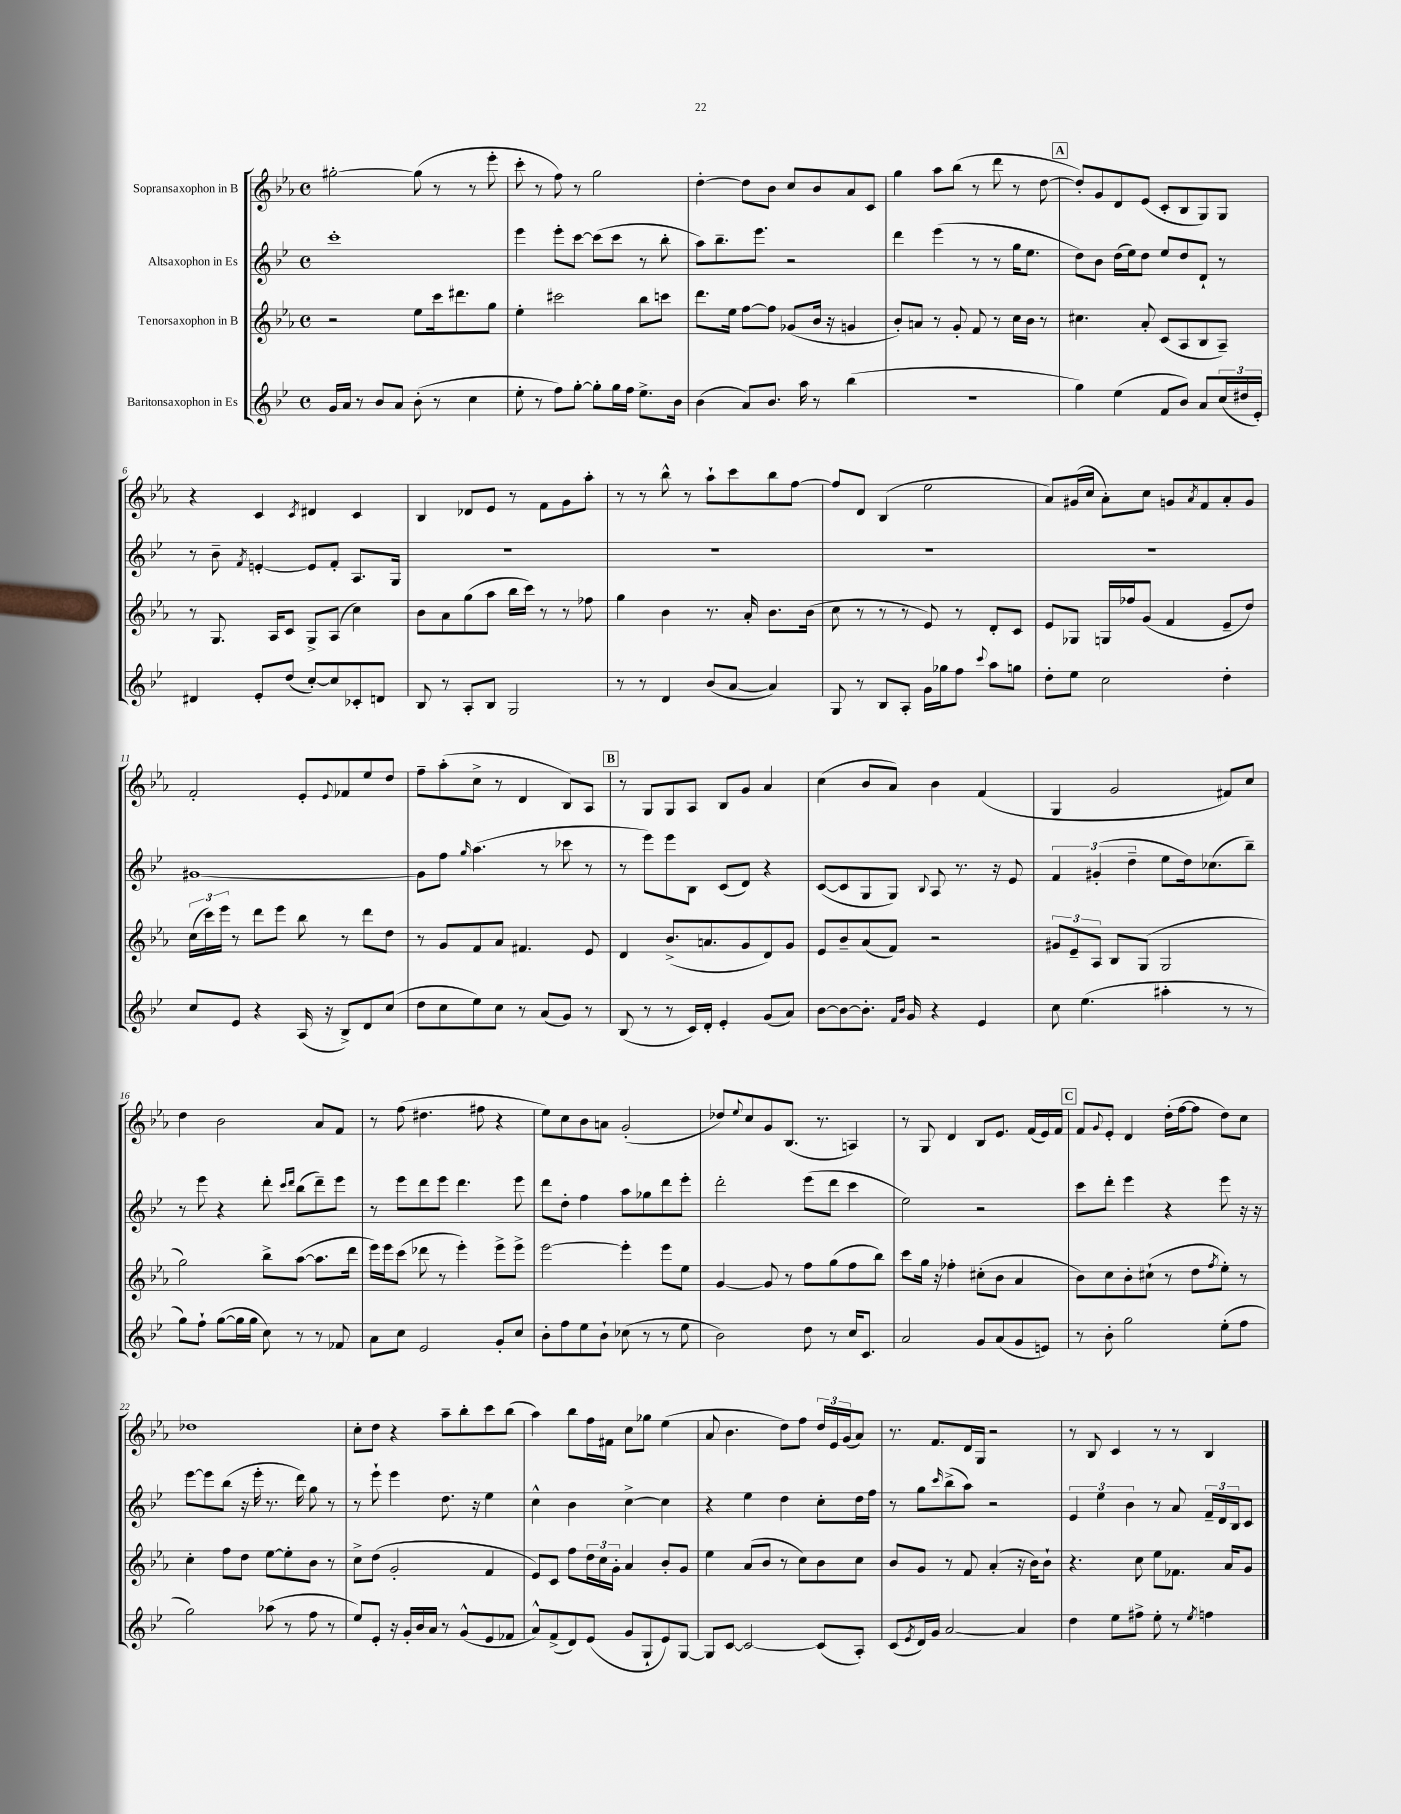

**kern	**kern	**kern	**kern
*staff4	*staff3	*staff2	*staff1
*clefG2	*clefG2	*clefG2	*clefG2
*k[b-e-]	*k[b-e-a-]	*k[b-e-]	*k[b-e-a-]
*M4/4	*M4/4	*M4/4	*M4/4
*met(c)	*met(c)	*met(c)	*met(c)
16g	2r	1ccc'	[2gg#'
16a	.	.	.
8r	.	.	.
8b-	.	.	.
8a	.	.	.
(8b-'	8ee-	.	(8gg#]
8r	16ccc	.	8r
.	8.ddd#	.	.
4cc	.	.	8r
.	8gg	.	8eee-'
=	=	=	=
8ee-'	4ee-'	4eee-	8ccc'
8r	.	.	8r
8ff)	2ccc#	8eee-'	8ff)
[8gg'	.	[8ccc	8r
8gg']	.	(8ccc]	2gg
16gg	.	8ccc	.
16ff	.	.	.
8.ee-^	8bb-	8r	.
.	8ccc	8bb-'	.
16b-	.	.	.
=	=	=	=
(4b-	8.ddd	8aa)	[4dd'
.	.	8.bb-~	.
.	16ee-	.	.
8a)	[8ff	.	8dd]
.	.	8.eee-	.
8.b-	8ff]	.	8b-
.	(8g-	2r	8cc
16aa	.	.	.
8r	16b-	.	8b-
.	16r	.	.
(4bb-	4g	.	8a-
.	.	.	8c
=	=	=	=
1r	8b-')	4ddd	4gg
.	8a	.	.
.	8r	(4eee-	8aa-
.	8g'	.	(8bb-
.	8f	8r	8r
.	8r	8r	8ddd
.	16cc	16gg	8r
.	16b-	8.ee-	.
.	8r	.	[8dd
=	=	=	=
4gg)	4.cc#	8dd)	8dd'])
.	.	8b-	8g
(4ee-	.	(16dd	8d
.	.	16ee-)	.
.	8a-'	8dd	(8e-
8f	(8c	8ee-	8c'
8b-)	8A-	8dd	8B-
8a	8B-	8d`	8G)
(24cc	8A-~)	8r	8G
24dd#	.	.	.
24e-')	.	.	.
=	=	=	=
4d#	8r	8r	4r
.	8.G	8b-~	.
.	.	8qf	.
8e-'	.	[4e'	4c
.	16A-	.	.
(8dd	8c	.	.
.	.	.	8qc
[8cc')	8G^	8e]	4d#
8cc]	(8A-	8f'	.
8c-'	4cc)	8.A	4c
8d	.	.	.
.	.	16G	.
=	=	=	=
8B-	8b-	1r	4B-
8r	8a-	.	.
8A'	(8gg	.	8d-
8B-	8aa-	.	8e-
2G	16bb-	.	8r
.	16ccc)	.	.
.	8r	.	8f
.	8r	.	8g
.	8ff-	.	8aa-'
=	=	=	=
8r	4gg	1r	8r
8r	.	.	8r
4d	4b-	.	8bb-^^
.	.	.	8r
(8b-	8.r	.	8aa-`
[8a	.	.	8ccc
.	16a-'	.	.
4a])	8.b-	.	8bb-
.	.	.	[8ff
.	(16b-	.	.
=	=	=	=
8G	8cc	1r	8ff]
8r	8r	.	8d
8B-	8r	.	(4B-
8A'	8r	.	.
16g	8e-)	.	2ee-
16gg-	.	.	.
8ff	8r	.	.
8qqccc	.	.	.
8aa	8d'	.	.
8gg	8c	.	.
=	=	=	=
8dd'	8e-	1r	8a-)
8ee-	8G-	.	(16g#
.	.	.	16cc
2cc	16G	.	8a-')
.	16ff-	.	.
.	(8g	.	8cc
.	4f	.	8g
.	.	.	8qa-
.	.	.	8f
4dd'	8e-~	.	8a-'
.	8dd)	.	8g
=	=	=	=
8cc	(24cc	[1g#	2f'
.	24ccc)	.	.
.	24eee-	.	.
8e-	8r	.	.
4r	8ddd	.	.
.	8eee-	.	.
(16A	8bb-	.	8e-'
16r	.	.	.
.	.	.	8qqe-
8B-^)	8r	.	8f-
8d	8ddd	.	8ee-
(8cc	8dd	.	8dd
=	=	=	=
8dd	8r	8g#]	8ff~
8cc	8g	8ff	(8aa-'
.	.	16qqgg	.
8ee-)	8f	(4.aa	8cc^
8cc	8a-	.	8r
8r	4.f#	.	4d
(8a	.	8r	.
8g)	.	8ccc-	8B-)
8r	8e-	8r	8A-
=	=	=	=
(8B-	4d	8r	8r
8r	.	8eee-)	8G
8r	(8.b-^	8eee-	8G
16c)	.	8B-	8A-
16d'	8.a	.	.
4e-'	.	(8c	8B-
.	8g	8d)	8g
(8g	8d)	4r	4a-
8a)	8g	.	.
=	=	=	=
[8b-	8e-	([8c	(4cc
8b-_	8b-~	8c]	.
8.b-']	(8a-	8G	8b-
.	8f)	8G)	8a-)
16qqf	.	.	.
16qqb-	.	.	.
16g	.	.	.
.	.	8qqB-	.
4r	2r	8A	4b-
.	.	8.r	.
4e-	.	.	(4f
.	.	16r	.
.	.	8e-	.
=	=	=	=
8cc	12g#	6f	4G
.	12e-~	.	.
(4.ee-	.	.	.
.	12A-	(6g#'	.
.	8B-	.	2g
.	.	6dd~	.
.	(8G	.	.
4aa#'	2G	8ee-	.
.	.	16dd)	.
.	.	(8.cc-	.
8r	.	.	8f#)
8r	.	8bb-~)	8cc
=	=	=	=
8gg)	2gg)	8r	4dd
8ff`	.	8eee-	.
([8gg	.	4r	2b-
16gg]	.	.	.
16gg	.	.	.
8cc)	8bb-^	8ddd'	.
.	.	16qqccc	.
.	.	16qqddd	.
8r	([8aa-	(8bb-	.
8r	8.aa-]	8ddd~)	8a-
8f-	.	8eee-	8f
.	16ddd	.	.
=	=	=	=
8a	16eee-)	8r	8r
.	16eee-	.	.
8cc	(8ccc	8eee-	(8ff
2e-	8ddd-	8ddd	4.dd#
.	8r	8eee-	.
.	4eee-')	4.ddd	.
.	.	.	8ff#
8g'	8eee-^	.	4r
8cc	8eee-^	8eee-	.
=	=	=	=
8b-'	[2eee-	8ddd	8ee-)
8ff	.	8dd'	8cc
8ee-	.	4ff	8b-
8b-`	.	.	8a
(8cc-	4eee-']	8aa	(2g'
8r	.	8gg-	.
8r	8eee-	8ddd	.
8ee-	8ee-	8eee-'	.
=	=	=	=
2b-)	[4g	2ddd'	8dd-)
.	.	.	8qqee-
.	.	.	8cc
.	8g]	.	8g
.	8r	.	(8.B-
8dd	8ff	(8eee-	.
.	.	.	8.r
8r	(8gg	8ddd	.
16cc	8ff	4ccc	4A)
8.c	.	.	.
.	8bb-)	.	.
=	=	=	=
2a	8ccc	2ee-)	8r
.	16gg	.	8G
.	16r	.	.
.	4ff-'	.	4d
8g	(8cc#'	2r	8B-
(8a	8b-	.	8.e-
8g	4a-	.	.
.	.	.	(16f
8e)	.	.	16e-)
.	.	.	16f
=	=	=	=
8r	8b-)	8ccc	8f
.	.	.	8qqg
8b-'	8cc	8ddd'	8e-'
2gg	8b-'	4eee-	4d
.	(8cc#`	.	.
.	8r	4r	(16dd'
.	.	.	[16ff
.	8dd	.	8ff]
.	8qff	.	.
(8ee-'	8ee-')	8eee-	8dd)
8ff	8r	16r	8cc
.	.	16r	.
=	=	=	=
2gg)	4cc'	[8eee-	1dd-
.	.	8eee-]	.
.	8ff	(8bb-	.
.	8dd	16r	.
.	.	16eee-'	.
(8aa-	[8ee-	8.r	.
8r	8ee-']	.	.
.	.	16ddd)	.
8ff	8b-	8gg	.
8r	8r	8r	.
=	=	=	=
8ee-)	8cc^	8r	8cc'
8e-'	(8dd	8eee-`	8dd
16r	2g'	4eee-	4r
16g'	.	.	.
16b-	.	.	.
16a	.	.	.
8r	.	8.dd	8aa-~
(8g^^	.	.	8bb-'
.	.	16r	.
8e-	4f	4ee-	8ccc
8f-	.	.	(8bb-
=	=	=	=
8a^^)	8e-)	4cc^^	4aa-)
(8f^	8c	.	.
8d)	8ff	4b-	8bb-
(8e-	24dd	.	16ff
.	24cc	.	.
.	.	.	16f#
.	24g'	.	.
8g	4a-	[4cc^	8cc
8G`	.	.	8gg-
8e-)	8b-'	4cc]	(4ee-
[8G	8g	.	.
=	=	=	=
8G]	4ee-	4r	8a-
[8c	.	.	4.b-
2c_	(8a-	4ee-	.
.	8b-	.	.
.	8r	4dd	8dd)
.	8cc)	.	8ff
(8c]	8b-	8cc'	24dd
.	.	.	24e-
.	.	.	(24g
8A')	8cc	16dd	8a-)
.	.	16ff	.
=	=	=	=
(8c	8b-	8r	8.r
8qe-	.	.	.
16d)	8g	8gg	.
16g	.	.	8.f
.	.	16qqccc	.
[2a	8r	(8bb-^	.
.	8f	8aa)	16d
.	.	.	16G
.	(4a-'	2r	2r
4a]	16r	.	.
.	16b-)	.	.
.	8b-`	.	.
=	=	=	=
4dd	4.r	6e-	8r
.	.	.	8B-
.	.	6ee-	.
8ee-	.	.	4c
.	.	6b-	.
8ff#^	8cc	.	.
8ee-'	8ee-	8r	8r
8r	8.f-	8a	8r
8qee-	.	.	.
4ff	.	24f~	4B-
.	.	24d	.
.	16a-	.	.
.	.	24B-	.
.	8g	8c	.
==	==	==	==
*-	*-	*-	*-
